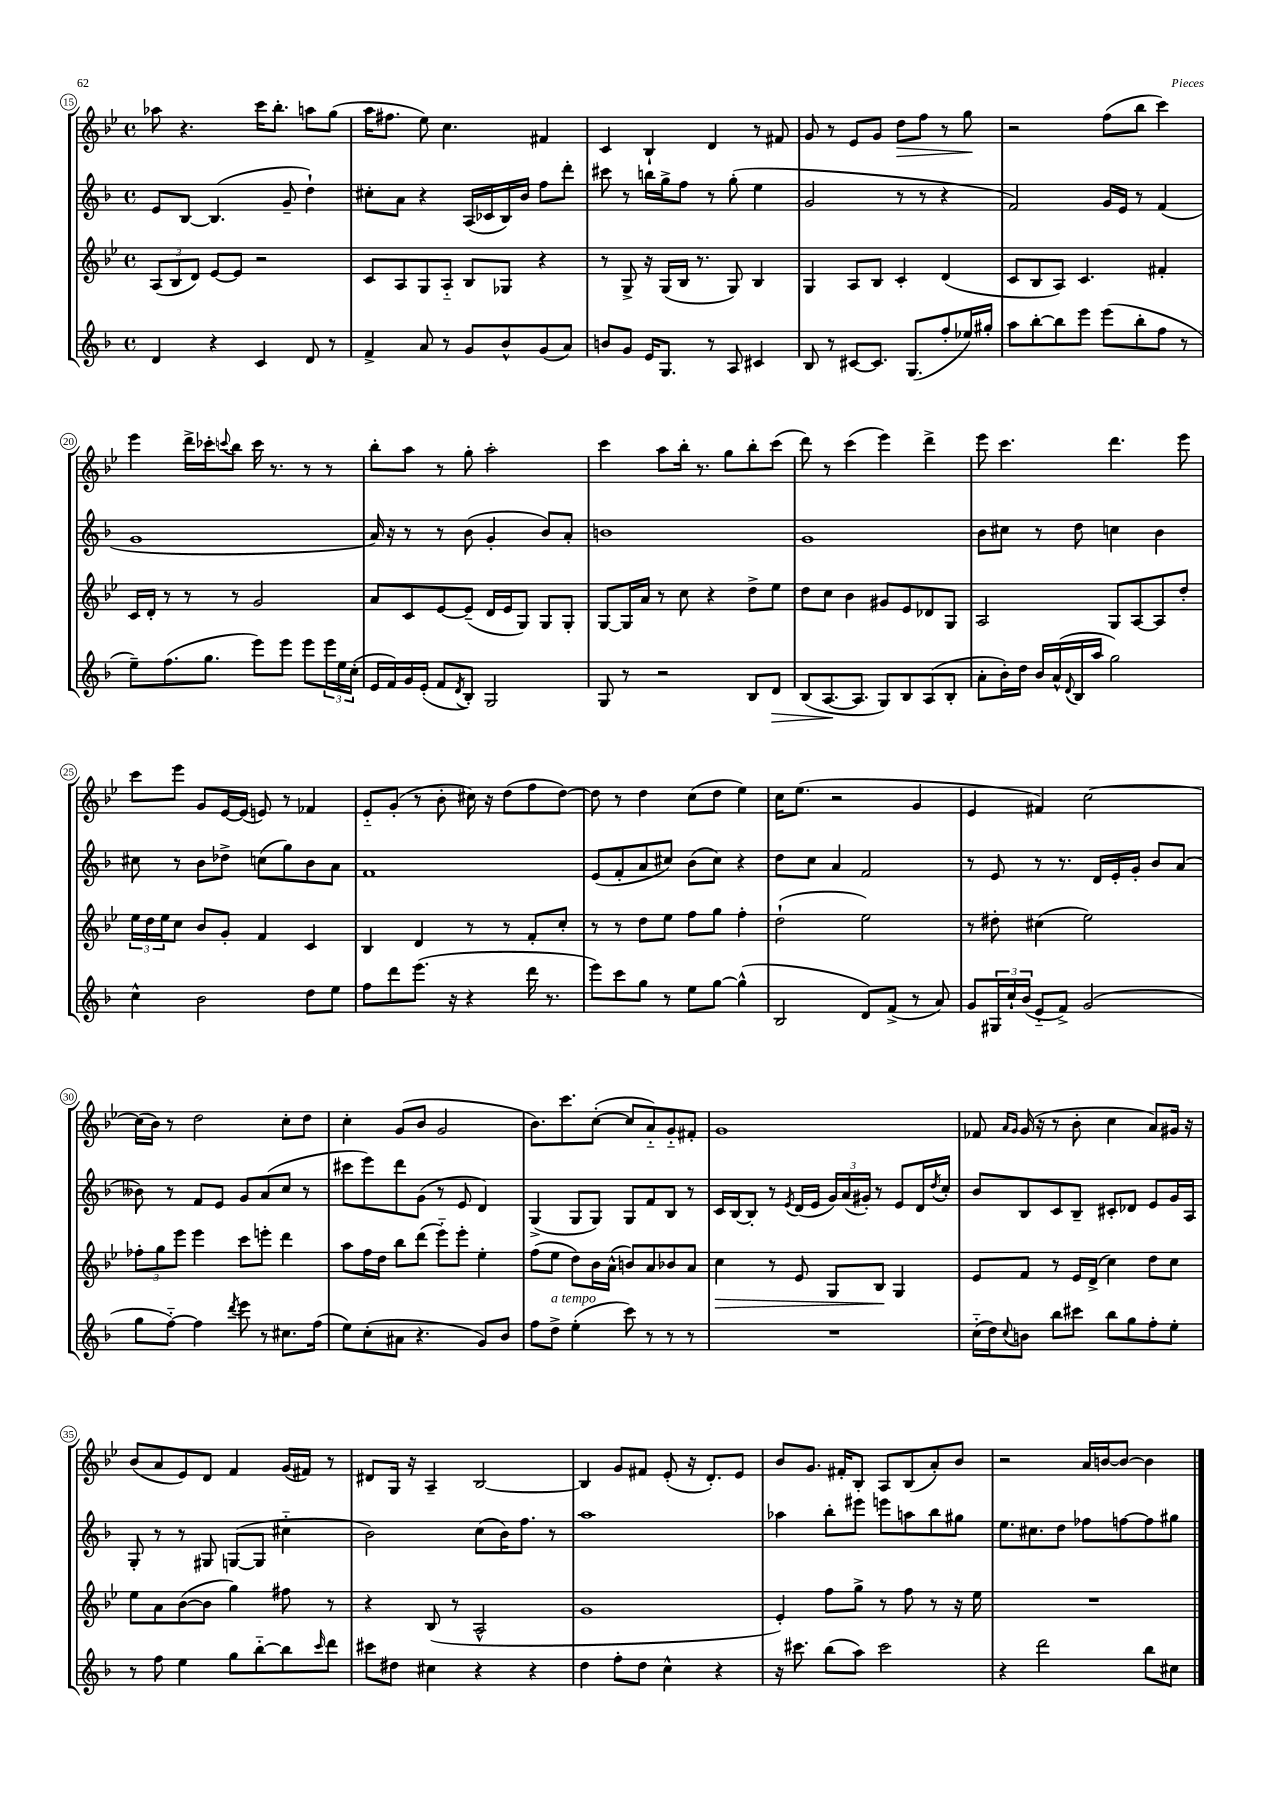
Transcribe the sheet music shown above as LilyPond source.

<<
\new StaffGroup <<
\new Staff = "s0" {
    \clef treble \key bes \major \defaultTimeSignature \time 4/4
    aes''8 r4. c'''16 bes''8.-. a''8 g''8( |
    a''16 fis''8. ees''8) c''4. fis'4 |
    c'4 bes4-! d'4 r8 fis'8 |
    g'8 r8 ees'8 g'8 d''8\> f''8 r8 g''8\! |
    r2 f''8( bes''8 c'''4) |
    ees'''4 d'''16-> ces'''16-. \appoggiatura { c'''8 } bes''8 c'''16 r8. r8 r8 |
    bes''8-. a''8 r8 g''8-. a''2-. |
    c'''4 a''8 bes''16-. r8. g''8 bes''8-. c'''8( |
    d'''8) r8 c'''4( ees'''4) d'''4-> |
    ees'''8 c'''4. d'''4. ees'''8 |
    c'''8 ees'''8 g'8 ees'16~ ees'16( e'8) r8 fes'4 |
    ees'8-_ g'8-.( r8 bes'8-. cis''16) r16 d''8( f''8 d''8~) |
    d''8 r8 d''4 c''8( d''8 ees''4) |
    c''16 ees''8.( r2 g'4 |
    ees'4 fis'4) c''2~ |
    c''16( bes'16) r8 d''2 c''8-. d''8 |
    c''4-. g'8( bes'8 g'2 |
    bes'8.) c'''8. c''8~-.( c''8 a'8-_) g'8-_ fis'8-. |
    g'1 |
    fes'8 \grace { a'16 g'16 } g'16( r16 r8 bes'8-. c''4 a'8) gis'16 r16 |
    bes'8( a'8 ees'8) d'8 f'4 g'16( fis'16) r8 |
    dis'8 g16 r16 a4-- bes2~ |
    bes4 g'8 fis'8 ees'8-.( r16 d'8.-.) ees'8 |
    bes'8 g'8. fis'16-. bes8-. a8 bes8( a'8-.) bes'8 |
    r2 a'16 b'16~ b'8~ b'4 \bar "|." |
}
\new Staff = "s1" {
    \clef treble \key f \major \defaultTimeSignature \time 4/4
    e'8 bes8~ bes4.( g'8-- d''4-!) |
    cis''8-. a'8 r4 a16( ces'16 bes16) bes'16 f''8 d'''8-. |
    cis'''8 r8 b''16 g''16-> f''8 r8 g''8-.( e''4 |
    g'2 r8 r8 r4 |
    f'2) g'16 e'16 r8 f'4( |
    g'1 |
    a'16) r16 r8 r8 bes'8( g'4-. bes'8) a'8-. |
    b'1 |
    g'1 |
    bes'8 cis''8 r8 d''8 c''4 bes'4 |
    cis''8 r8 bes'8 des''8-> c''8( g''8) bes'8 a'8 |
    f'1 |
    e'8( f'8-. a'8 cis''8) bes'8( cis''8) r4 |
    d''8 c''8 a'4 f'2 |
    r8 e'8 r8 r8. d'16 e'16-. g'16-. bes'8 a'8( |
    beses'8) r8 f'8 e'8 g'8 a'8( c''8 r8 |
    cis'''8 e'''8) d'''8 g'8( r8 e'8 d'4) |
    g4->( g8 g8) g8 f'8 bes8 r8 |
    c'16 bes16~ bes8-. r8 \acciaccatura { e'8 } d'16( e'16 \tuplet 3/2 { g'16) a'16( gis'16-.) } r8 e'8 d'16 \acciaccatura { d''8 } c''16-. |
    bes'8 bes8 c'8 bes8-- cis'8-. des'8 e'8 g'16 a16 |
    g8-. r8 r8 gis8 g8~( g8 cis''4-_ |
    bes'2) c''8( bes'16) f''8. r8 |
    a''1 |
    aes''4 bes''8-. eis'''8 e'''8 a''8 bes''8 gis''8 |
    e''8. cis''8. d''8 fes''8 f''8~ f''8 gis''8 \bar "|." |
}
\new Staff = "s2" {
    \clef treble \key bes \major \defaultTimeSignature \time 4/4
    \tuplet 3/2 { a8( bes8 d'8) } ees'8~ ees'8 r2 |
    c'8 a8 g8 a8-_ bes8 ges8 r4 |
    r8 g8-> r16 g16( bes16 r8. g8) bes4 |
    g4 a8 bes8 c'4-. d'4( |
    c'8 bes8 a8) c'4. fis'4-. |
    c'16 d'16-. r8 r8 r8 g'2 |
    a'8 c'8 ees'8~ ees'8--( d'16 ees'16 g8) g8 g8-. |
    g8~ g16 a'16 r8 c''8 r4 d''8-> ees''8 |
    d''8 c''8 bes'4 gis'8 ees'8 des'8 g8 |
    a2 g8 a8~ a8 d''8-. |
    \tuplet 3/2 { ees''16 d''16 ees''16 } c''8 bes'8 g'8-. f'4 c'4 |
    bes4 d'4 r8 r8 f'8-. c''8-. |
    r8 r8 d''8 ees''8 f''8 g''8 f''4-. |
    d''2-!( ees''2) |
    r8 dis''8-. cis''4( ees''2) |
    \tuplet 3/2 { fes''8-. g''8 ees'''8 } ees'''4 c'''8 e'''8-. d'''4 |
    a''8 f''16 d''16 bes''8 d'''8( ees'''8-_) ees'''8-. ees''4-. |
    f''8( ees''8 d''8) bes'16 a'16-^( b'8) a'8 bes'8 a'8 |
    c''4\> r8 ees'8 g8 bes8\! g4 |
    ees'8 f'8 r8 ees'16 d'16->( c''4) d''8 c''8 |
    ees''8 a'8 bes'8~( bes'8 g''4) fis''8 r8 |
    r4 bes8( r8 a2-^ |
    g'1 |
    ees'4-.) f''8 g''8-> r8 f''8 r8 r16 ees''16 |
    R1 \bar "|." |
}
\new Staff = "s3" {
    \clef treble \key f \major \defaultTimeSignature \time 4/4
    d'4 r4 c'4 d'8 r8 |
    f'4-> a'8 r8 g'8 bes'8-^ g'8( a'8) |
    b'8 g'8 e'16 g8. r8 a8 cis'4 |
    bes8 r8 cis'8~ cis'8. g8.( f''8-. ees''16) gis''16-. |
    a''8 bes''8~-. bes''8 e'''8 e'''8( bes''8-. f''8 r8 |
    e''8--) f''8.( g''8. e'''8) e'''8 e'''8 \tuplet 3/2 { e'''16 e''16 c''16-.( } |
    e'16 f'16) g'16 e'16-.( f'8 \acciaccatura { d'8 } bes8-.) g2 |
    g8 r8 r2 bes8 d'8\> |
    bes8( a8.~\! a8. g8) bes8 a8( bes8-. |
    a'8-. bes'16-.) d''16 bes'16 a'16-^( \appoggiatura { d'8 } bes16 a''16 g''2) |
    c''4-^ bes'2 d''8 e''8 |
    f''8 d'''8 e'''8.( r16 r4 d'''16 r8. |
    e'''8) c'''8 g''8 r8 e''8 g''8~ g''4-^( |
    bes2 d'8) f'8->( r8 a'8) |
    g'8 \tuplet 3/2 { gis16 c''16-! bes'16( } e'8-_ f'8->) g'2( |
    g''8 f''8~-_) f''4 \acciaccatura { d'''8 } e'''8 r8 cis''8. f''16( |
    e''8) c''8-.( ais'8 r4. g'8) bes'8 |
    f''8 d''8->^\markup { \italic "a tempo" } e''4-.( c'''8) r8 r8 r8 |
    R1 |
    c''16-_( d''16) \appoggiatura { c''8 } b'8 bes''8 cis'''8 bes''8 g''8 f''8-. e''8-. |
    r8 f''8 e''4 g''8 bes''8~-_ bes''8 \grace { c'''16 } d'''8 |
    cis'''8 dis''8 cis''4 r4 r4 |
    d''4 f''8-. d''8 c''4-^ r4 |
    r16 cis'''8. bes''8( a''8) cis'''2 |
    r4 d'''2 bes''8 cis''8 \bar "|." |
}
>>
>>
\layout { \context { \Score currentBarNumber = #15 \override BarNumber.stencil = #(make-stencil-circler 0.1 0.3 ly:text-interface::print) } }
